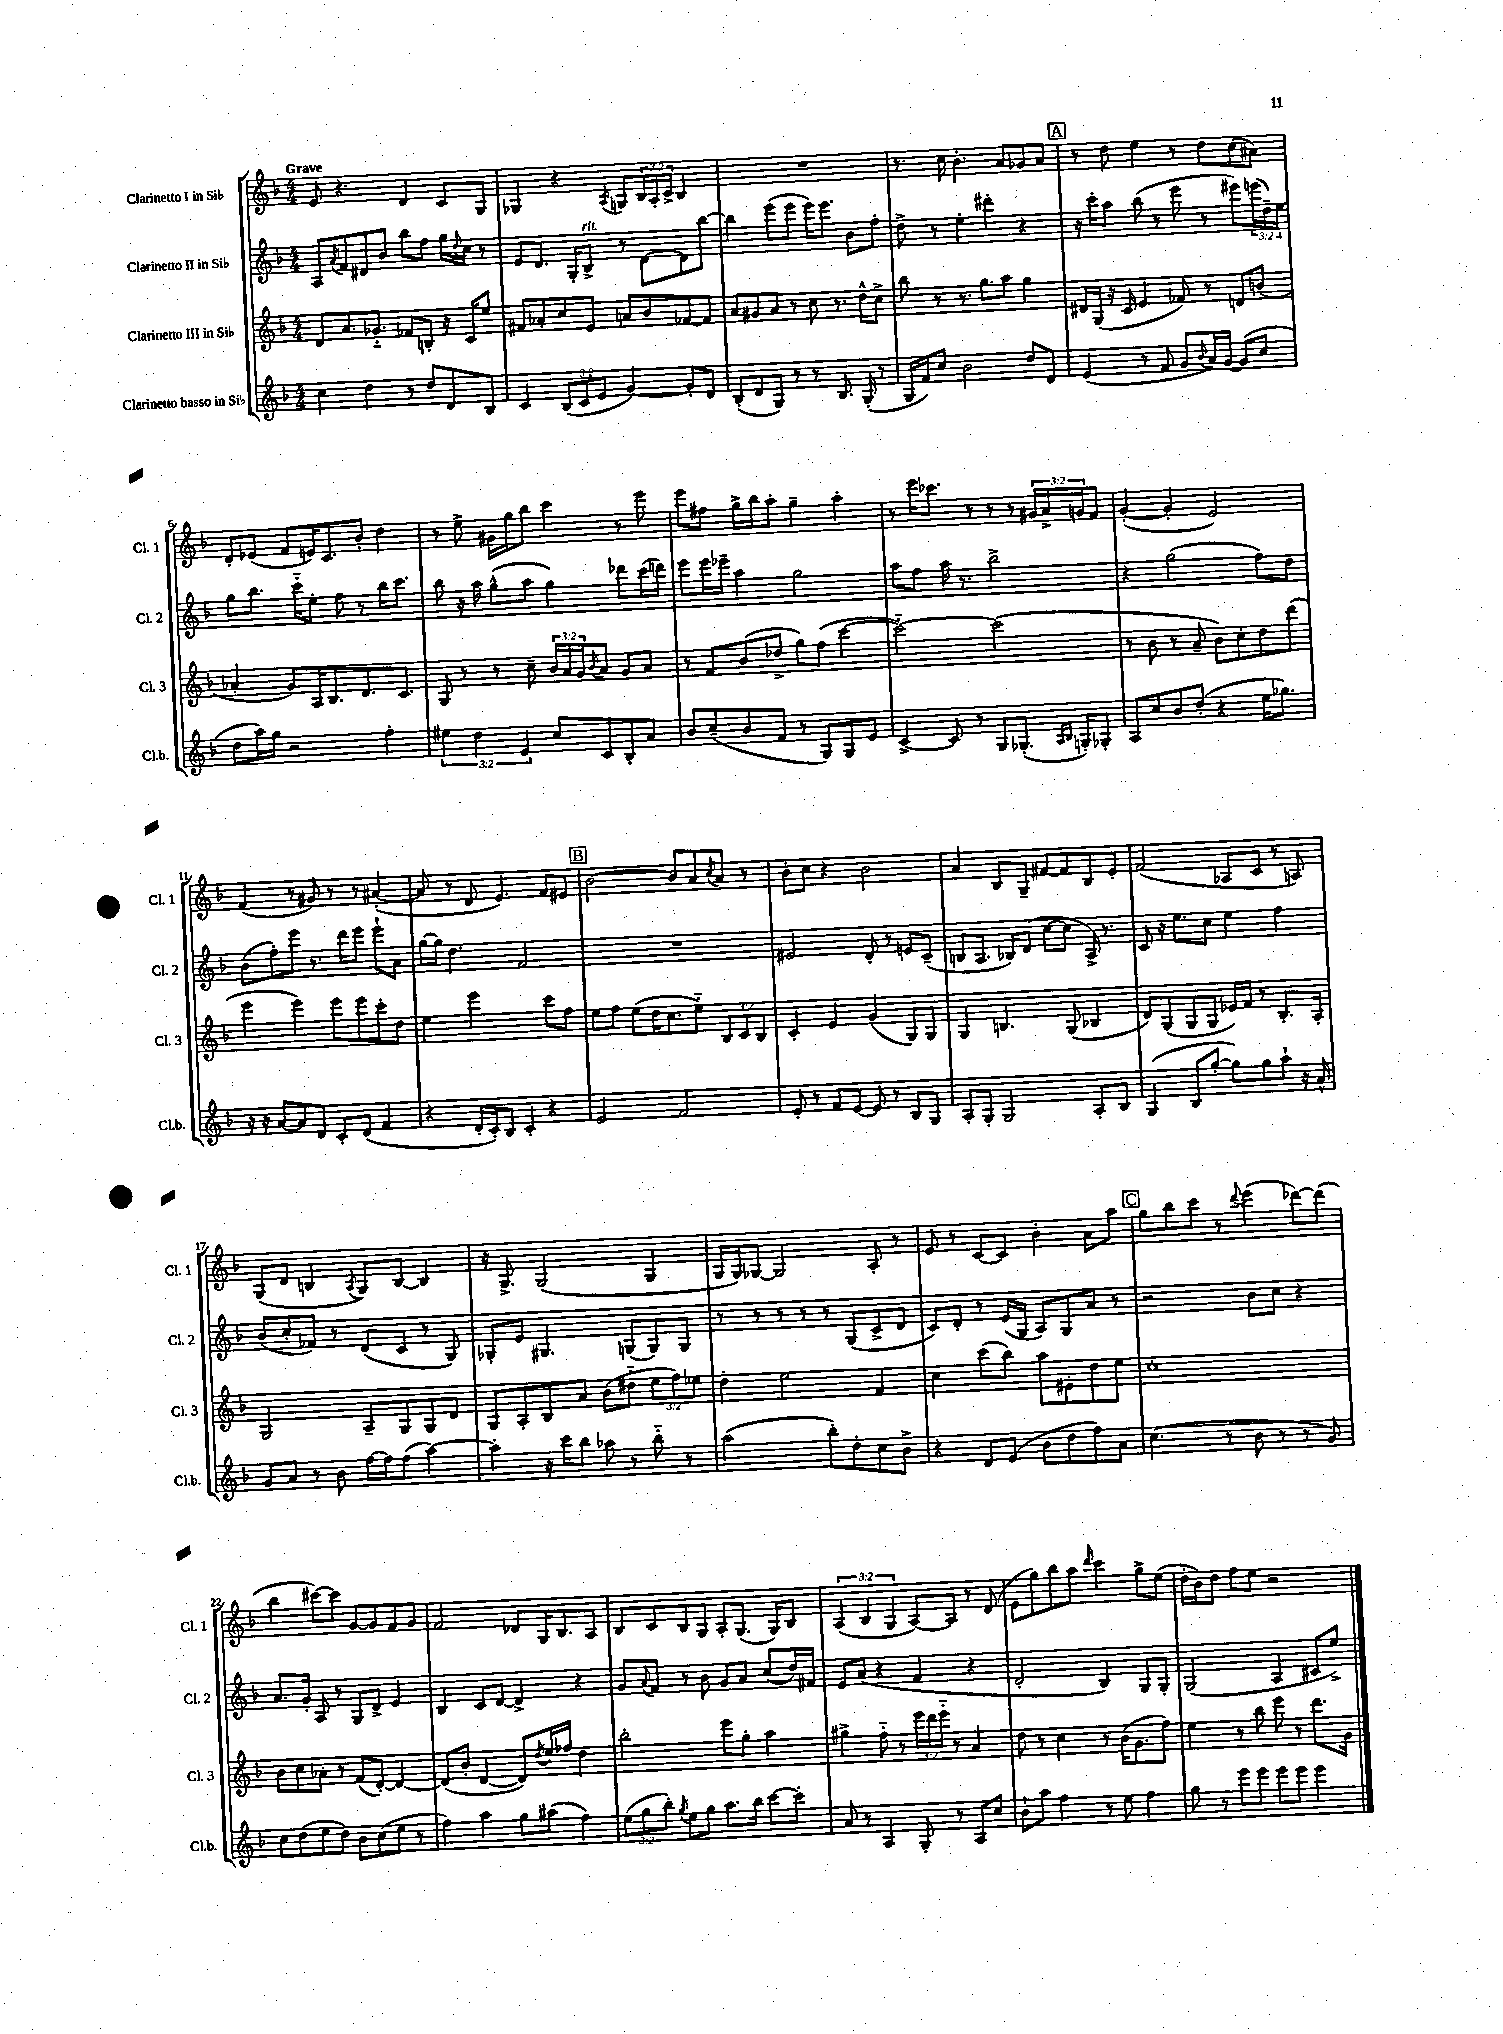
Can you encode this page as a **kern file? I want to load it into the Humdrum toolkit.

**kern	**kern	**kern	**kern
*staff4	*staff3	*staff2	*staff1
*clefG2	*clefG2	*clefG2	*clefG2
*k[b-]	*k[b-]	*k[b-]	*k[b-]
*M4/4	*M4/4	*M4/4	*M4/4
4cc\	8d/L	8A/L	8e/
.	.	8qa/	.
.	8.a/	8f/	4.r
4dd\	.	8d#/	.
.	8.g-'~/J	.	.
.	.	8b-/J	.
8r	8f-/L	8bb-\L	4d/
8dd/L	8B'/J	8ff\J	.
8d/	16r	16gg\LL	8c/L
.	.	8qqdd/	.
.	16c/LK	16cc\JJ	.
8B-/J	8ee/J	8r	8G/J
=	=	=	=
4c/	8f#/L	8e/L	4G-/
.	8a-'/	8.d/J	.
(12B-/L	8cc/	.	4r
.	.	16G'/LK	.
12c/	.	.	.
.	8e/J	8B-^/J	.
12e/J	.	.	.
.	.	.	8qA/
[4g/)	8a/L	8r	8G/L
.	8b-/	[8d\L	24B-/L
.	.	.	24A'/
.	.	.	24c^/JJ
8g'/]L	[8f-/	8d\]	4B-/
8d/J	8f-/]J	[8bb-\J	.
=	=	=	=
(8B-'/L	8a/L	4bb-\]	1r
8d/	8g#/	.	.
8G/J)	8a/J	(8eee\L	.
8r	8r	8eee\J	.
8r	8cc\	16eee\LK)	.
.	.	8.eee\J	.
8.B-/	8.r	.	.
.	.	8b-\L	.
(16G'/	16dd^^\LK	.	.
8r	8cc^\J	8ff'\J	.
=	=	=	=
16G/LL	8bb-\	8dd^\	8.r
16f/J)	.	.	.
8cc/J	8r	8r	.
.	.	.	16cc\
2b-\	8.r	4ee'\	4.b-'\
.	8.gg\L	.	.
.	.	4ddd#'\	.
.	8aa\J	.	8a/L
8dd/L	4gg\	4r	8g-/
8d/J	.	.	8a/J
=	=	=	=
(4e/	16d#/LL	16r	8r
.	(16G/JJ	16ccc'\LK	.
.	16r	8aa\J	8dd\
.	16c/	.	.
8r	4e/	(8bb-\	4ee\
8f/	.	8r	.
8g/L	8f-/)	8eee\	8r
8qqb-/	.	.	.
16a/L)	8r	8r	8dd\L
[16g/JJ	.	.	.
(8g/]L	8d/L	8eee#\L)	(8cc\
8cc/J	(8b/J	(24eee\L	8a#\J)
.	.	24dd~\)	.
.	.	24ee\JJ	.
=	=	=	=
8dd\L	4a-'/	8gg\L	8d'/L
16aa\L)	.	8.bb-\J	(8e-/J
16gg\JJ	.	.	.
2r	8g/L)	.	8f/L
.	.	16ccc'~\LK	.
.	16A/K	8ee'\J	16e/K)
.	8.B-/	.	8.c/
.	.	8ff\	.
.	8.d/	8r	8b-'/J
4ff'\	.	16bb-\LK	4dd\
.	8.c/J	8.ccc\J	.
=	=	=	=
6ee#\	8G/	8bb-\	8r
.	8r	16r	8ee^\
6dd\	.	.	.
.	.	16aa\	.
.	8r	(8gg^^\L	16g#\LL
.	.	.	16gg\J
6e/	.	.	.
.	8cc~\	8aa\J	8bb-\J
8cc/L	24b-/LL	4gg\)	4ccc\
.	24a/	.	.
.	24g/J	.	.
.	8qb-/	.	.
8c/	8a/J	.	.
8B-'/	8g/L	8ddd-\L	8r
8a/J	8a/J	(16ccc\L	8eee\
.	.	16ddd\JJ)	.
=	=	=	=
8b-/L	8r	8eee\L	8eee\L
(8cc~/	8f/L	16eee\L	8ff#\J
.	.	16eee-~\JJ	.
8b-/	(8b-/	4aa\	16gg^\LL
.	.	.	16bb-\J
8f/J	8dd-^/J	.	8aa'\J
8r	8gg\L)	2gg\	4gg~\
8G/L)	(8ff\J	.	.
8G/	[4ccc\	.	4aa'\
8e/J	.	.	.
=	=	=	=
[4c^/	2ccc'~\_)	8aa\L	8r
.	.	8ff\J	16eee\LK
.	.	.	8.ccc-\J
8c/]	.	16aa\	.
.	.	8.r	.
8r	.	.	8r
8G/L	(2ccc\]	2bb-^\	8r
(8.G-'/J	.	.	8r
.	.	.	24g#/LL
.	.	.	24a^/
16qqA/LL	.	.	.
16qqB-/JJ	.	.	.
16G'/LK)	.	.	.
.	.	.	24g/J
8G-'/J	.	.	8f/J
=	=	=	=
8A/L	8r	4r	([4g'/
8cc/	8b-\	.	.
8b-/	8r	(2gg\	4g'/]
(8dd'/J	8a~/	.	.
4r	8b-\L)	.	2e/)
.	8cc'\	.	.
16ee\LK	8dd\	8ff\L)	.
8.gg-\J)	.	.	.
.	(8ddd\J	8dd\J	.
=	=	=	=
16r	4eee\	(8b-\L	(4f/
16r	.	.	.
[8a/L	.	8ff'\)	.
8a/]	4eee\)	8eee\J	8r
8d/J	.	8.r	8g#/)
8c'/L	8eee\L	.	8r
.	.	16ddd\LK	.
(8d/J	8eee\	8eee\J	8r
4f/	8ccc'\	8eee`\L	([4a#'/
.	8dd\J	8a\J	.
=	=	=	=
4r	4ee\	[16gg\LL	8a#/]
.	.	16gg\]JJ	.
.	.	4.dd\	8r
16d'/LL	2eee\	.	8d/
16c'/J)	.	.	.
8B-/J	.	.	4.e/)
4c'/	.	2f/	.
4r	8ccc\L	.	8f/L
.	8ff\J	.	8e#/J
=	=	=	=
2e/	8ee\L	1r	[2b-\
.	8ff\J	.	.
.	(8ee\L	.	.
.	16dd\K	.	.
.	8.cc\	.	.
2f/	.	.	8b-/]L
.	8ee'~\J)	.	8a/
.	.	.	8qcc/
.	12B-/L	.	8a/J
.	12c/	.	.
.	.	.	8r
.	12B-/J	.	.
=	=	=	=
8e'/	4c'/	2e#/	8b-'\L
8r	.	.	8cc\J
8f/L	4e/	.	4r
[8e/J	.	.	.
8e/]	(4g/	8d'/	2b-\
8r	.	8r	.
8B-/L	8G/L)	8e/L	.
8G/J	8G/J	(8c~/J	.
=	=	=	=
8A'/L	4G/	8B/L	4a/
8G'/J	.	8.A/J	.
2G/	4.B/	.	8B-/L
.	.	16B-/LK)	.
.	.	(8d/J	8G~/J
.	.	[8cc\L	[8f#/L
.	(8G/	8cc\]J	8f#/]
8A'/L	4B-/	16A^/)	8B-/
.	.	8.r	.
8B-/J	.	.	8e'/J
=	=	=	=
(4G/	8d/L)	8c/	(2f/
.	(8G/	16r	.
.	.	8.ee\L	.
8B-/L	8G/	.	.
[8gg'/J	8G/J	8cc\J	.
8gg\]L)	16e-/LL)	4ee\	8A-/L
.	16f/JJ	.	.
8gg\	8r	.	8c/J
8aa`\J	8.B-'/L	4ff\	8r
16r	.	.	8A/)
16a^^/	16A'/Jk	.	.
=	=	=	=
8g/L	2G/	(8b-/L	(8G/L
8a/J	.	8cc'/	8d/J
8r	.	8f-/J)	4B/
8b-\	.	8r	.
.	.	.	8qA/
[16ff\LL	8A~/L	(8d/L	8G/L)
16ff\]J	.	.	.
(8ff\J	8G/	8c/J	[8B/J
[4aa\)	8G/	8r	4B/]
.	8d/J	8G/)	.
=	=	=	=
4aa'\]	8G/L	8G-'/L	16r
.	.	.	8.G^/
.	8A'/	8e/J	.
16r	8B-/	4.G#/	(2G/
16ccc\LK	.	.	.
8bb-\J	8a/J	.	.
8aa-\	(8b-\L	.	.
8r	8dd#'~\J	(8G/L	.
8bb-'~\	12ee\L	8G/)	4G/
.	12ff\)	.	.
8r	.	8G/J	.
.	12ee-\J	.	.
=	=	=	=
(2aa\	4dd'\	8r	16G/LL
.	.	.	16G/J)
.	.	8r	[8G-/J
.	2ee\	8r	2G-/]
.	.	8r	.
8bb-'\L)	.	8r	.
8dd'\	.	(8G/L	.
8cc\	4f/	8c^/	8A'/
8b-^\J	.	8d/J	8r
=	=	=	=
4r	4cc\	8c/L)	8e/
.	.	8d'/J	8r
8d/L	(8ccc\L	8r	[8c/L
(8e/J	8bb-\J)	(16e/LL	8c/]J
.	.	16G/JJ	.
8b-\L	8aa\L	8A/L)	4b-'\
8dd\	8e#'\	8G/	.
8ff\)	8dd\	8a/J	8a\L
8a\J	8ee\J	8r	8aa\J
=	=	=	=
(4.cc\	1cc'	2r	8gg\L
.	.	.	8bb-\
.	.	.	8ccc\J
8r	.	.	8r
.	.	.	8qqddd/
8b-\	.	8b-\L	(4eee\
8r	.	8cc\J	.
8r	.	4r	[8ddd-\L)
8g/)	.	.	(8ddd-\]J
=	=	=	=
8cc\L	8b-\L	8.a/L	4bb-\
(8dd\	8cc\	.	.
.	.	16g'/Jk	.
8ee\	8a-'\J	8A/	[8ccc#\L)
8dd\J)	8r	8r	8ccc#\]J
8b-\L	(8f/L	8G/L	[8g/L
(8cc\	[8d'/J)	8d^/J	8g/]
8ee\J	4d/_	4e/	8f/
8r	.	.	8g/J
=	=	=	=
4ff\)	(8d/]L	4B-/	2f/
.	8b-'/J	.	.
4aa\	[4d/	8c/L	.
.	.	[8d/J	.
8gg\L	8d/]L)	4d^/]	8d-/L
.	8qdd/	.	.
(8aa#\J	16ee/L	.	16G/K
.	16ff-/JJ	.	8.B-/
4ff\)	4dd\	4r	.
.	.	.	8A/J
=	=	=	=
(12ee\L	2bb-'\	8g/L	8B-/L
12gg\	.	.	.
.	.	8qqa/	.
.	.	8f/J	8c/
12bb-'\J)	.	.	.
8qgg/	.	.	.
8ee\L	.	8r	8B-/
8gg\J	.	8b-\	8G/J
8.aa\L	8eee\L	8g/L	8A'/L
.	8gg'\J	8a/J	(8.G/J
16bb-\Jk	.	.	.
[8ccc\L	4aa\	(8cc/L	.
.	.	.	16G/LK)
8ccc'\]J	.	16dd/L)	8B-/J
.	.	16f#/JJ	.
=	=	=	=
8a/	4gg#^\	8e/L	(6A/
8r	.	(8a/J	.
.	.	.	6B-/
4A/	8ff'~\	4r	.
.	.	.	6G/
.	8r	.	.
8G'/	24eee\LL	4f/	[8A/L)
.	24ddd\	.	.
.	24eee'~\JJ	.	.
8r	8r	.	8A/]J
8A/L	4a/	4r	8r
8cc/J	.	.	(8d/
=	=	=	=
8b-`\L	8dd\	2d'/	8e\L
8aa\J	8r	.	8gg\)
4ff\	4cc\	.	8bb-\
.	.	.	8aa\J
.	.	.	16qqddd/
8r	8r	4B-/)	4ccc\
8ee\	(16b-\LK	.	.
.	8.g\	.	.
4ff\	.	8G/L	8gg^\L
.	8ff\J)	8G'/J	(8ee\J
=	=	=	=
8gg\	4ee\	(2G/	16dd'\LL
.	.	.	16b-\J)
8r	.	.	8dd\J
8eee\L	8r	.	8ff\L
8eee\J	8bb-\	.	8ee\J
8eee\L	8eee\	4A/	2r
8eee\J	8r	.	.
4eee\	8.ddd\L	8c#/L	.
.	.	8ee^/J)	.
.	16g\Jk	.	.
==	==	==	==
*-	*-	*-	*-
